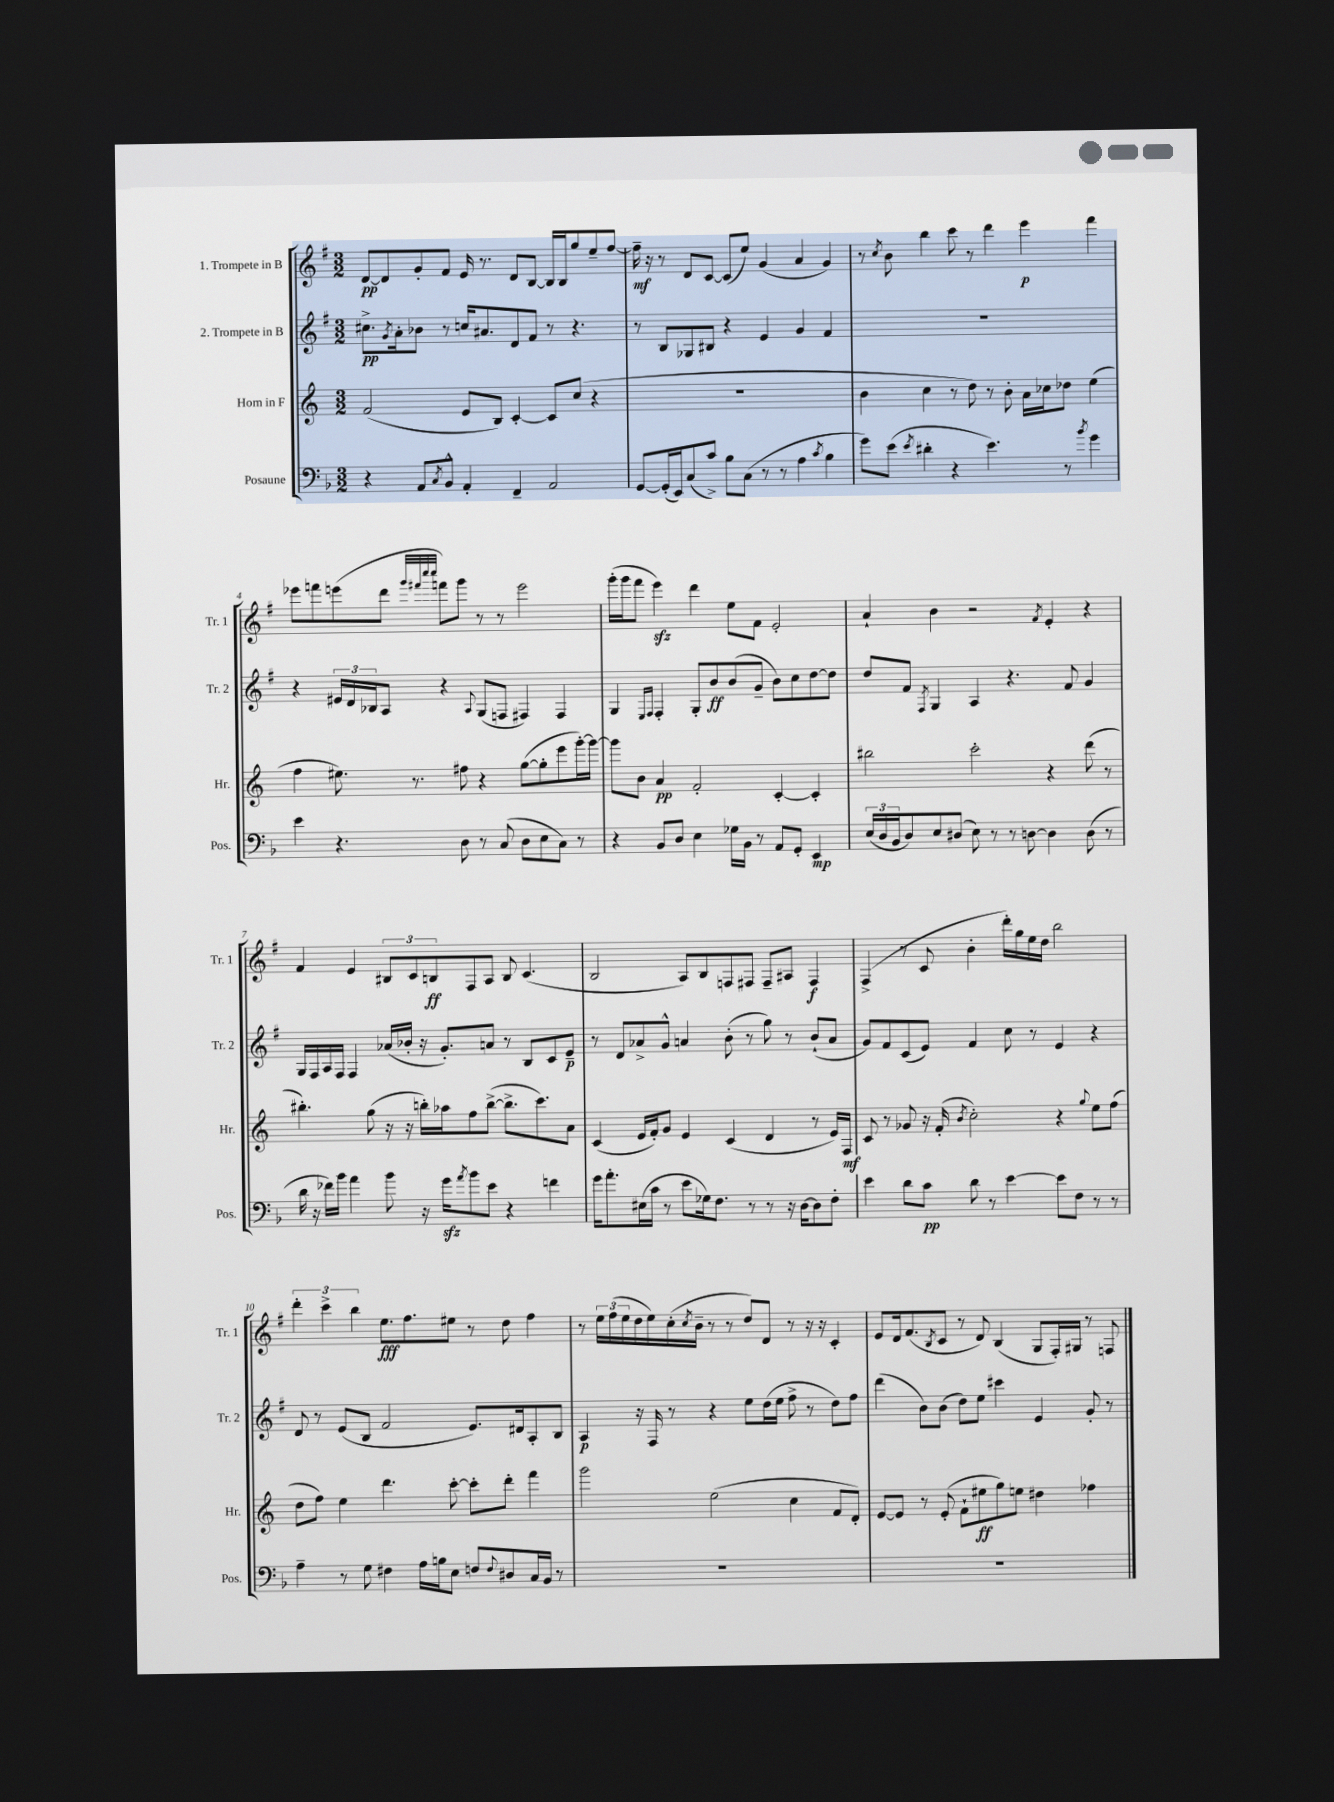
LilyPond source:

<<
\new StaffGroup <<
\new Staff = "s0" \with { instrumentName = "1. Trompete in B" shortInstrumentName = "Tr. 1" } {
    \clef treble \key g \major \numericTimeSignature \time 3/2
    d'8~\pp d'8 g'8-. fis'8 e'16 r8. d'8 b8~ b16 b16 g''8 e''8-- fis''8~ |
    fis''16--\mf r16 r8 d'8 c'8~ c'8( e''8) g'4( a'4 g'4) |
    r8 \acciaccatura { c''8 } b'8 b''4 c'''8 r8 d'''4 e'''4\p fis'''4 |
    ees'''8 f'''8 e'''8( d'''8 \grace { g'''32 fis'''32 c''''32 c''''32 } f'''8) g'''8 r8 r8 e'''2 |
    g'''16-.( g'''16 fis'''8 e'''4\sfz) d'''4 e''8 fis'8 e'2-. |
    a'4-! b'4 r2 \acciaccatura { fis'8 } e'4-. r4 |
    fis'4 e'4 \tuplet 3/2 { bis8 c'8 b8\ff } fis8 a8 b8 c'4.( |
    b2 a8) b8 f8 fis8 fis8-- ais8 fis4\f |
    fis4->( r8 c'8 b'4-. d'''16-.) g''16 e''16 d''16 b''2 |
    \tuplet 3/2 { d'''4-. c'''4-> b''4 } e''8.\fff fis''8. eis''8 r8 d''8 fis''4 |
    r8 \tuplet 3/2 { e''16 fis''16( e''16 } d''16 e''16) c''16-.( \acciaccatura { c''8 } b'16-- r8 r8 d''8) d'8 r8 r16 r16 c'4-. |
    e'8 d'16 fis'8.( \acciaccatura { b8 } c'8 r8 d'8) b4( g8 fis16-.) gis16 r8 f8 \bar "|." |
}
\new Staff = "s1" \with { instrumentName = "2. Trompete in B" shortInstrumentName = "Tr. 2" } {
    \clef treble \key g \major \numericTimeSignature \time 3/2
    cis''8.->\pp \acciaccatura { g'8 } a'16-. bes'8 r8 c''16 ais'8. d'8 fis'8 r8 r4. |
    r8 b8 ges8 bis8 r4 e'4 g'4 fis'4 |
    R1. |
    r4 \tuplet 3/2 { eis'16 d'16 bes16 } a8 r4 \appoggiatura { a8 } g8( f8 fis4) fis4 |
    g4 \grace { e16 fis16 } fis4-. g8-. b'8\ff b'8( g'8-- b'8) c''8 d''8~ d''8 |
    d''8 fis'8 \acciaccatura { fis8 } g4 a4 r4. fis'8 g'4 |
    g16 fis16 a16 fis16 fis4 aes'16( bes'16-. r16 g'8.-.) a'8 r8 b8 c'8 e'8--\p |
    r8 d'8 aes'8-> g'8-^ a'4 b'8-.( r8 g''8) r8 b'8-!( a'8 |
    g'8) fis'8 c'8( e'8) fis'4 c''8 r8 e'4 r4 |
    d'8 r8 e'8( b8 fis'2 e'8.) dis'16 a8-. b8 |
    a4\p r16 fis16 r8 r4 e''8 d''16( e''16 fis''8-> r8 d''8) fis''8 |
    d'''4( b'8) b'8( d''8) e''8 cis'''4 e'4 g'8-. r8 \bar "|." |
}
\new Staff = "s2" \with { instrumentName = "Horn in F" shortInstrumentName = "Hr." } {
    \clef treble \key c \major \numericTimeSignature \time 3/2
    f'2( e'8 b8) c'4~-. c'8 c''8( r4 |
    R1. |
    b'4 c''4 r8 d''8) r8 b'8-. a'16 ces''16 des''8 e''4( |
    f''4 eis''8.) r8. fis''8 r4 g''8~( g''8-. e'''8 g'''16~-.) g'''16~ |
    g'''8 b'8 a'4\pp f'2-. c'4~-. c'4-. |
    bis''2 c'''2-. r4 d'''8( r8 |
    bis''4.-.) g''8( r16 r16 b''16-.) aes''16 f''8 b''8~->( b''8.-> c'''8.) a'8 |
    c'4( e'16 f'16-.) g'8 e'4 c'4( d'4 r8 e'16) f16\mf |
    c'8 r8 ges'8 r16 f'16-.( \acciaccatura { b'8 } c''2-.) r4 \appoggiatura { g''8 } e''8 f''8( |
    d''8 f''8) e''4 d'''4. c'''8~-. c'''8-. d'''8-. f'''4 |
    g'''2 e''2( c''4 f'8 d'8-.) |
    e'8~ e'8 r8 e'8-.( f'8-! eis''8\ff g''8) e''8 dis''4 fes''4 \bar "|." |
}
\new Staff = "s3" \with { instrumentName = "Posaune" shortInstrumentName = "Pos." } {
    \clef bass \key f \major \numericTimeSignature \time 3/2
    r4 a,8 \acciaccatura { c8 } bes,8-^ a,4-. f,4-- a,2 |
    g,8~ g,16-.( e,16) c8( c'8->) bes8 c8( r8 r8 a4 \acciaccatura { c'8 } bes4 |
    g'8) e'8( \acciaccatura { e'8 } dis'4-. r4 e'4.) r8 \acciaccatura { bes'8 } g'4 |
    e'4 r4. d8 r8 c8( d8 e8 c8) r8 |
    r4 bes,8 d8 e4 ges16 bes,16 r8 a,8 g,8-. e,4\mp |
    \tuplet 3/2 { e16( d16 bes,16 } d8) e8 dis8( e8) r8 r8 d8~ d4 d8( r8 |
    d'16 r16 fes'16) bes'16 a'4 bes'8 r16 g'16\sfz \acciaccatura { a'8 } bes'8 e'8 r4 f'4 |
    g'16 a'8.-. eis16( c'16 r8 e'8 ges16) f8. r8 r8 r16 d16~ d8 f8-. |
    e'4 d'8 c'8\pp d'8 r8 e'4~ e'8 f8 r8 r8 |
    a4-- r8 g8 fis4 a16 b16 e8 f8 \appoggiatura { f8 } dis8 c16 bes,16 r8 |
    R1. |
    R1. \bar "|." |
}
>>
>>
